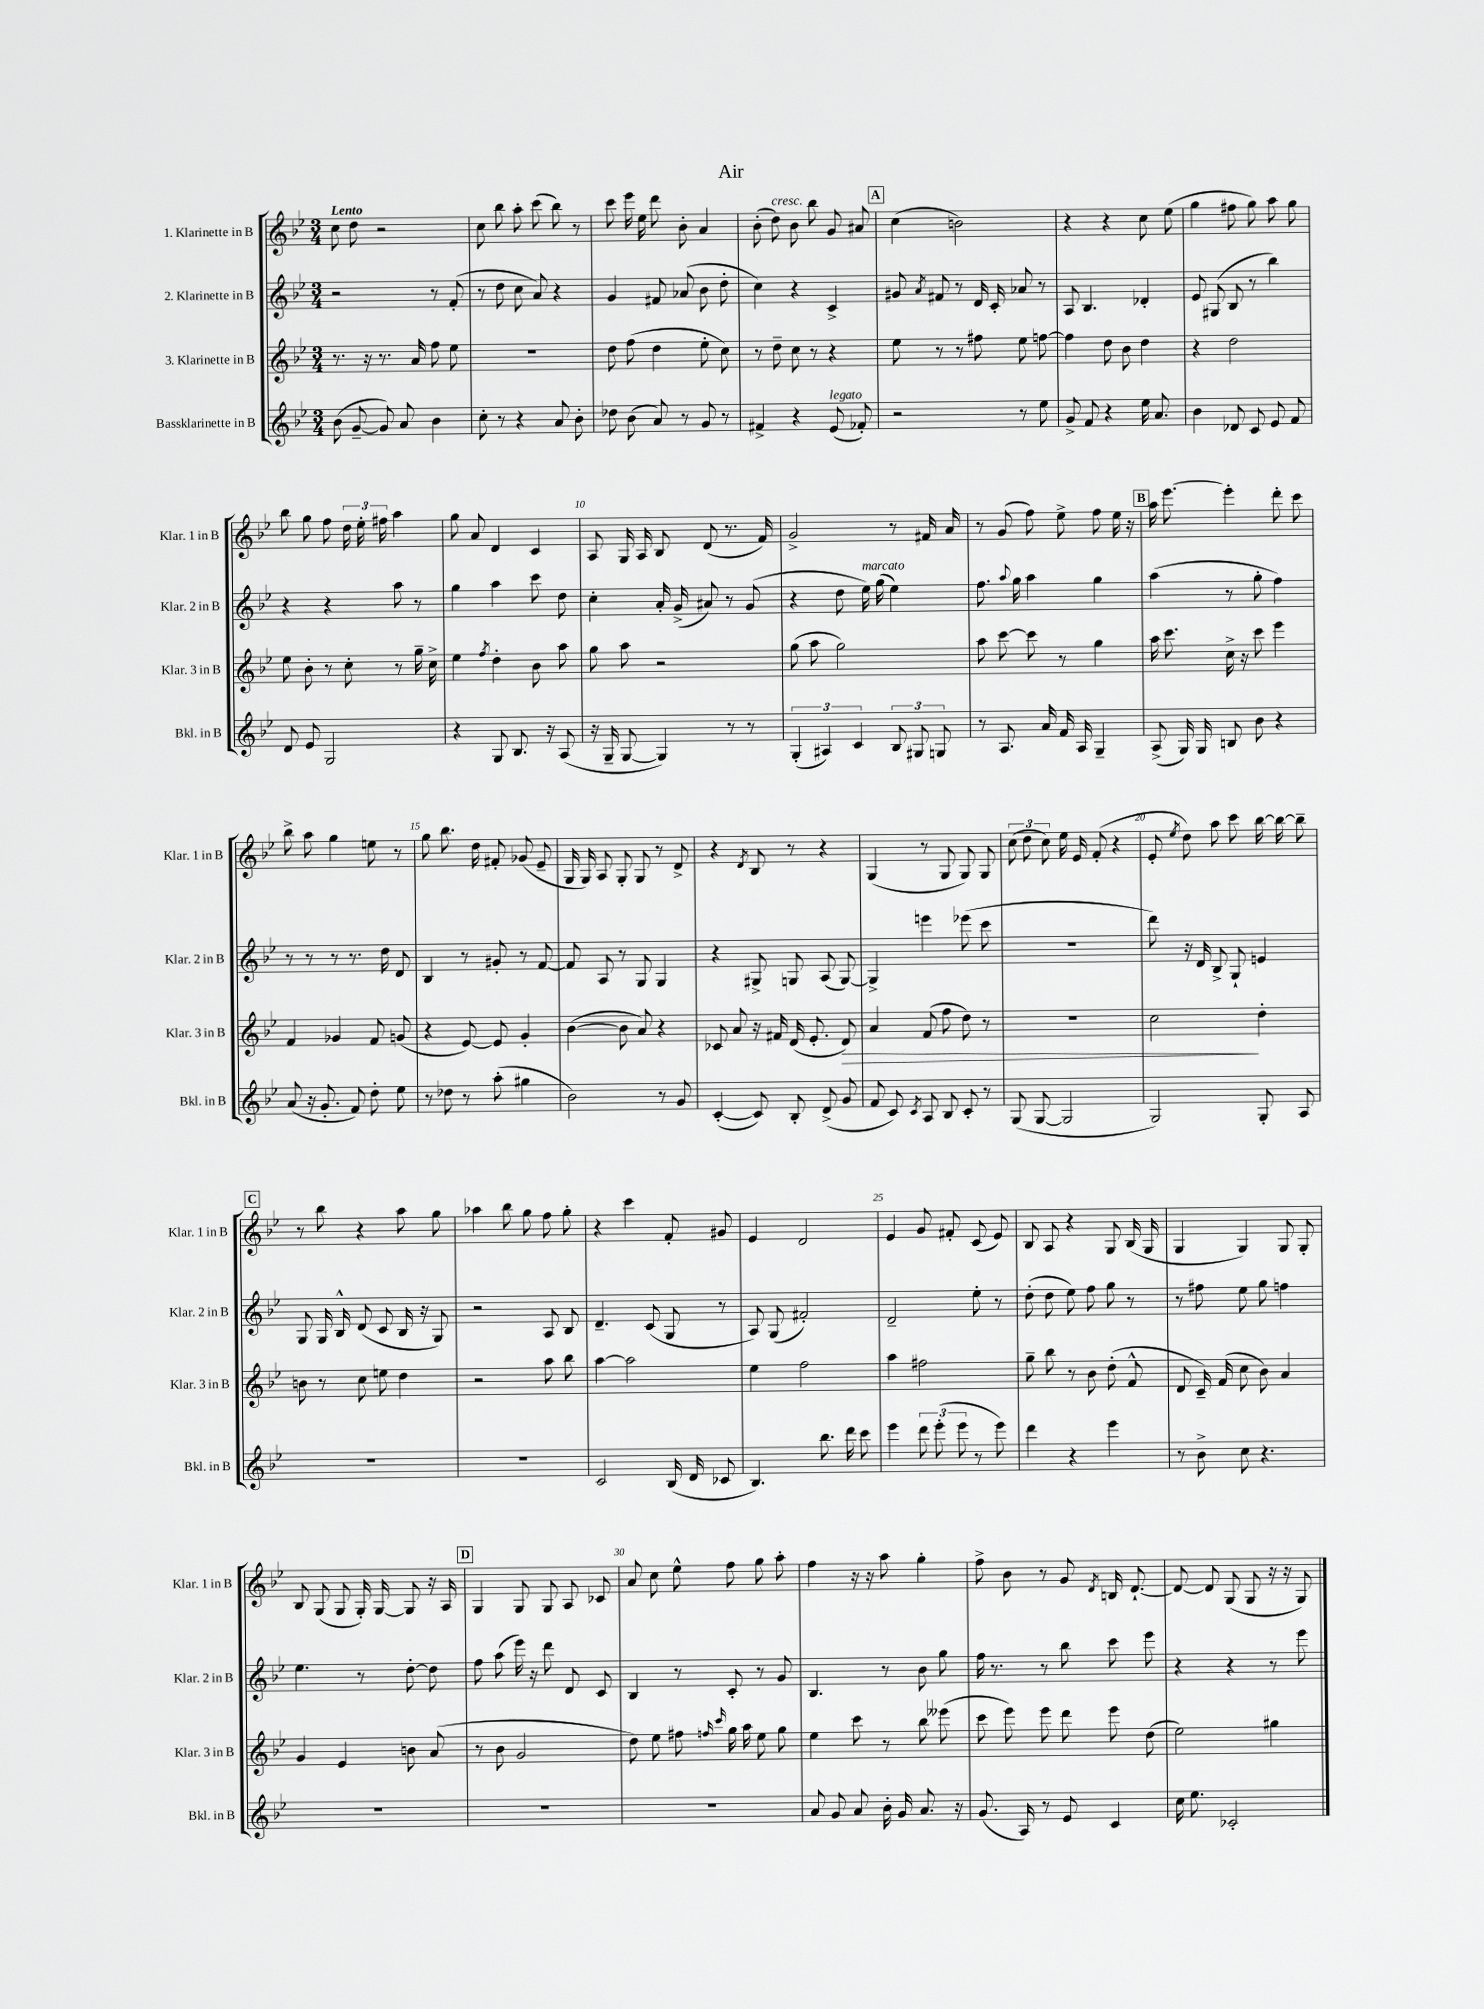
\header { title = "Air" }
<<
\new StaffGroup <<
\new Staff = "s0" \with { instrumentName = "1. Klarinette in B" shortInstrumentName = "Klar. 1 in B" } {
    \clef treble \key bes \major \numericTimeSignature \time 3/4 \tempo "Lento"
    \autoBeamOff c''8 d''8 r2 |
    c''8 bes''8 a''8-. c'''8( bes''8) r8 |
    c'''8 ees'''16 ees''16 d'''8 bes'8-. a'4 |
    bes'8-.( d''8^\markup { \italic "cresc." }) bes'8 bes''8 g'8 ais'8 |
    \mark \markup { \box "A" } c''4( b'2) |
    r4 r4 c''8 ees''8( |
    g''4 fis''8 g''8) a''8 g''8 |
    bes''8 g''8 f''8 \tuplet 3/2 { d''16 ees''16-. fis''16 } a''4 |
    g''8 a'8 d'4 c'4 |
    a8 g16 a16 bes8 d'8( r8. f'16) |
    g'2-> r8 fis'16 a'16 |
    r8 g'8( f''8) ees''8-> f''8 ees''16 r16 |
    \mark \markup { \box "B" } a''16 ees'''8.~ ees'''4-. d'''8-. c'''8 |
    bes''8-> a''8 g''4 e''8 r8 |
    g''8 bes''8. d''16 fis'8-. ges'8( ees'8-- |
    g16 g16) a8 g8-. g8 r8 d'8-> |
    r4 \acciaccatura { d'8 } bes8 r8 r4 |
    g4( r8 g8 g8) g8 |
    \tuplet 3/2 { c''8( d''8 c''8) } ees''16 ees'16 f'8-.( r4 |
    ees'8-. \acciaccatura { ees''8 } d''8) a''8 c'''8 bes''16~ bes''16~ bes''8-- |
    \mark \markup { \box "C" } r8 bes''8 r4 a''8 g''8 |
    aes''4 bes''8 g''8 f''8 g''8-. |
    r4 c'''4 f'8-. gis'8 |
    ees'4 d'2 |
    ees'4 g'8 fis'8-. c'8( ees'8) |
    bes8 a8 r4 g8 bes16( g16 |
    g4 g4) g8 g8-. |
    bes8 g8( g8 g16-.) g16~ g8 r16 a16 |
    \mark \markup { \box "D" } g4 g8 g8 a8 ces'8 |
    a'8 c''8 ees''8-^ f''8 g''8 a''8-. |
    f''4 r16 r16 a''8 g''4-. |
    f''8-> bes'8 r8 g'8 \acciaccatura { d'8 } b16 d'8.~-! |
    d'8~ d'8 g8( g8 r16 r16 g8) \bar "|." |
}
\new Staff = "s1" \with { instrumentName = "2. Klarinette in B" shortInstrumentName = "Klar. 2 in B" } {
    \clef treble \key bes \major \numericTimeSignature \time 3/4
    \autoBeamOff r2 r8 f'8-.( |
    r8 d''8 c''8 a'8) r4 |
    g'4 fis'8 aes'8( bes'8 d''8-. |
    c''4) r4 c'4-> |
    \mark \markup { \box "A" } gis'8 \acciaccatura { a'8 } fis'8 r8 d'16 c'16-. aes'8 r8 |
    a8 bes4. des'4-. |
    ees'8 gis8( bes8 r8 bes''4) |
    r4 r4 a''8 r8 |
    g''4 a''4 c'''8 d''8 |
    c''4-. a'16-. g'16->( ais'8) r8 g'8( |
    r4 d''8 ees''16^\markup { \italic "marcato" }) g''16( ees''4) |
    f''8. \appoggiatura { a''8 } g''16 a''4 g''4 |
    \mark \markup { \box "B" } a''4( r8 g''8-. f''4) |
    r8 r8 r8 r8. d''16 d'8 |
    bes4 r8 gis'8-. r8 f'8~ |
    f'8 a8 r8 g8 g4 |
    r4 gis8-> g8 a8( g8~) |
    g4-> e'''4 ees'''8( c'''8 |
    R2. |
    d'''8) r16 d'16 bes8-> g8-! e'4 |
    \mark \markup { \box "C" } g8 g16 bes16-^ d'8( c'8 bes16 r16 g8) |
    r2 a8 bes8 |
    d'4.-- c'8( g8 r8 |
    a8) g8( fis'2-.) |
    d'2-- ees''8-. r8 |
    d''8-.( d''8 ees''8) f''8 g''8 r8 |
    r8 fis''8 ees''8 g''8 f''4 |
    ees''4. r8 d''8~-. d''8 |
    \mark \markup { \box "D" } f''8 a''8( ees'''16) r16 d'''8 d'8 c'8 |
    bes4 r8 c'8-. r8 g'8 |
    bes4. r8 bes'8 g''8 |
    f''16 r8. r8 bes''8 c'''8 ees'''8 |
    r4 r4 r8 ees'''8 \bar "|." |
}
\new Staff = "s2" \with { instrumentName = "3. Klarinette in B" shortInstrumentName = "Klar. 3 in B" } {
    \clef treble \key bes \major \numericTimeSignature \time 3/4
    \autoBeamOff r8. r16 r8. a'16 f''8 ees''8 |
    R2. |
    d''8 f''8( d''4 ees''8-. c''8) |
    r8 d''8-- c''8 r8 r4 |
    \mark \markup { \box "A" } ees''8 r8 r8 fis''8 ees''8 f''8~ |
    f''4 d''8 bes'8 d''4 |
    r4 d''2 |
    ees''8 bes'8-. r8 c''8-. r8 g''16-- c''16-> |
    ees''4 \acciaccatura { f''8 } d''4-. bes'8 a''8 |
    g''8 a''8 r2 |
    g''8( a''8 g''2) |
    a''8 c'''8~ c'''8 r8 g''4 |
    \mark \markup { \box "B" } a''16 c'''8. c''16-> r16 c'''8 ees'''4 |
    f'4 ges'4 f'8 g'8( |
    r4 ees'8~) ees'8 g'4-. |
    bes'4~( bes'8 a'8) r4 |
    ces'8 a'8 r16 fis'16 d'16( ees'8.-. d'8\>) |
    a'4 f'8( f''8 d''8) r8 |
    R2. |
    c''2\! d''4-. |
    \mark \markup { \box "C" } b'8 r8 c''8 e''8 d''4 |
    r2 a''8 bes''8 |
    a''4~ a''2 |
    ees''4 f''2 |
    a''4 fis''2 |
    g''8-- bes''8 r8 bes'8 d''8-.( f'8-^ |
    d'8 c'16--) f'16( c''8 bes'8) a'4 |
    g'4 ees'4 b'8 a'8( |
    \mark \markup { \box "D" } r8 bes'8 g'2 |
    d''8) ees''8 fis''8 \grace { f''16 c'''16 } g''16 a''16 ees''8 g''8 |
    ees''4 c'''8 r8 bes''8 eeses'''8( |
    c'''8 ees'''8) ees'''8 d'''8 ees'''8 d''8( |
    ees''2) gis''4 \bar "|." |
}
\new Staff = "s3" \with { instrumentName = "Bassklarinette in B" shortInstrumentName = "Bkl. in B" } {
    \clef treble \key bes \major \numericTimeSignature \time 3/4
    \autoBeamOff bes'8( g'8~-- g'8) a'8 bes'4 |
    c''8-. r8 r4 a'8 bes'8-. |
    des''8 bes'8( a'8) r8 g'8 r8 |
    fis'4-> r4 ees'8^\markup { \italic "legato" }( fes'8-.) |
    \mark \markup { \box "A" } r2 r8 ees''8 |
    g'8-> f'8 r4 ees''16 a'8. |
    bes'4 des'8 c'8 ees'8 f'8 |
    d'8 ees'8 g2 |
    r4 g8 bes8. r16 a8( |
    r16 g16-- g8~ g4) r8 r8 |
    \tuplet 3/2 { g4-.( ais4) c'4 } \tuplet 3/2 { bes8 gis8 g8 } |
    r8 a8. a'16 f'16 a16 g4-- |
    \mark \markup { \box "B" } a8->( g16) g16 b8 bes'8 r4 |
    a'8( r16 g'8.-. f'8) d''8-. ees''8 |
    r8 des''8 r8 a''8-.( gis''4 |
    bes'2) r8 g'8 |
    c'4~-.( c'8) bes8-. d'8->( g'8 |
    f'8 c'8) \acciaccatura { c'8 } a8 bes8 c'8-. r8 |
    g8( g8~ g2 |
    g2) g8-. a8 |
    \mark \markup { \box "C" } R2. |
    R2. |
    c'2 bes16( d'16 ces'8 |
    bes4.) bes''8. d'''16 c'''8 |
    ees'''4 \tuplet 3/2 { d'''8 ees'''8-.( ees'''8 } r8 ees'''8) |
    d'''4 r4 ees'''4 |
    r8 bes'8-> c''8 r4. |
    R2. |
    \mark \markup { \box "D" } R2. |
    R2. |
    a'8 g'8 a'8 bes'16-. g'16 a'8. r16 |
    g'8.( a16) r8 ees'8 c'4 |
    c''16 ees''8. ces'2-. \bar "|." |
}
>>
>>
\layout { \context { \Score \override BarNumber.break-visibility = ##(#f #t #t) barNumberVisibility = #(every-nth-bar-number-visible 5) } }
